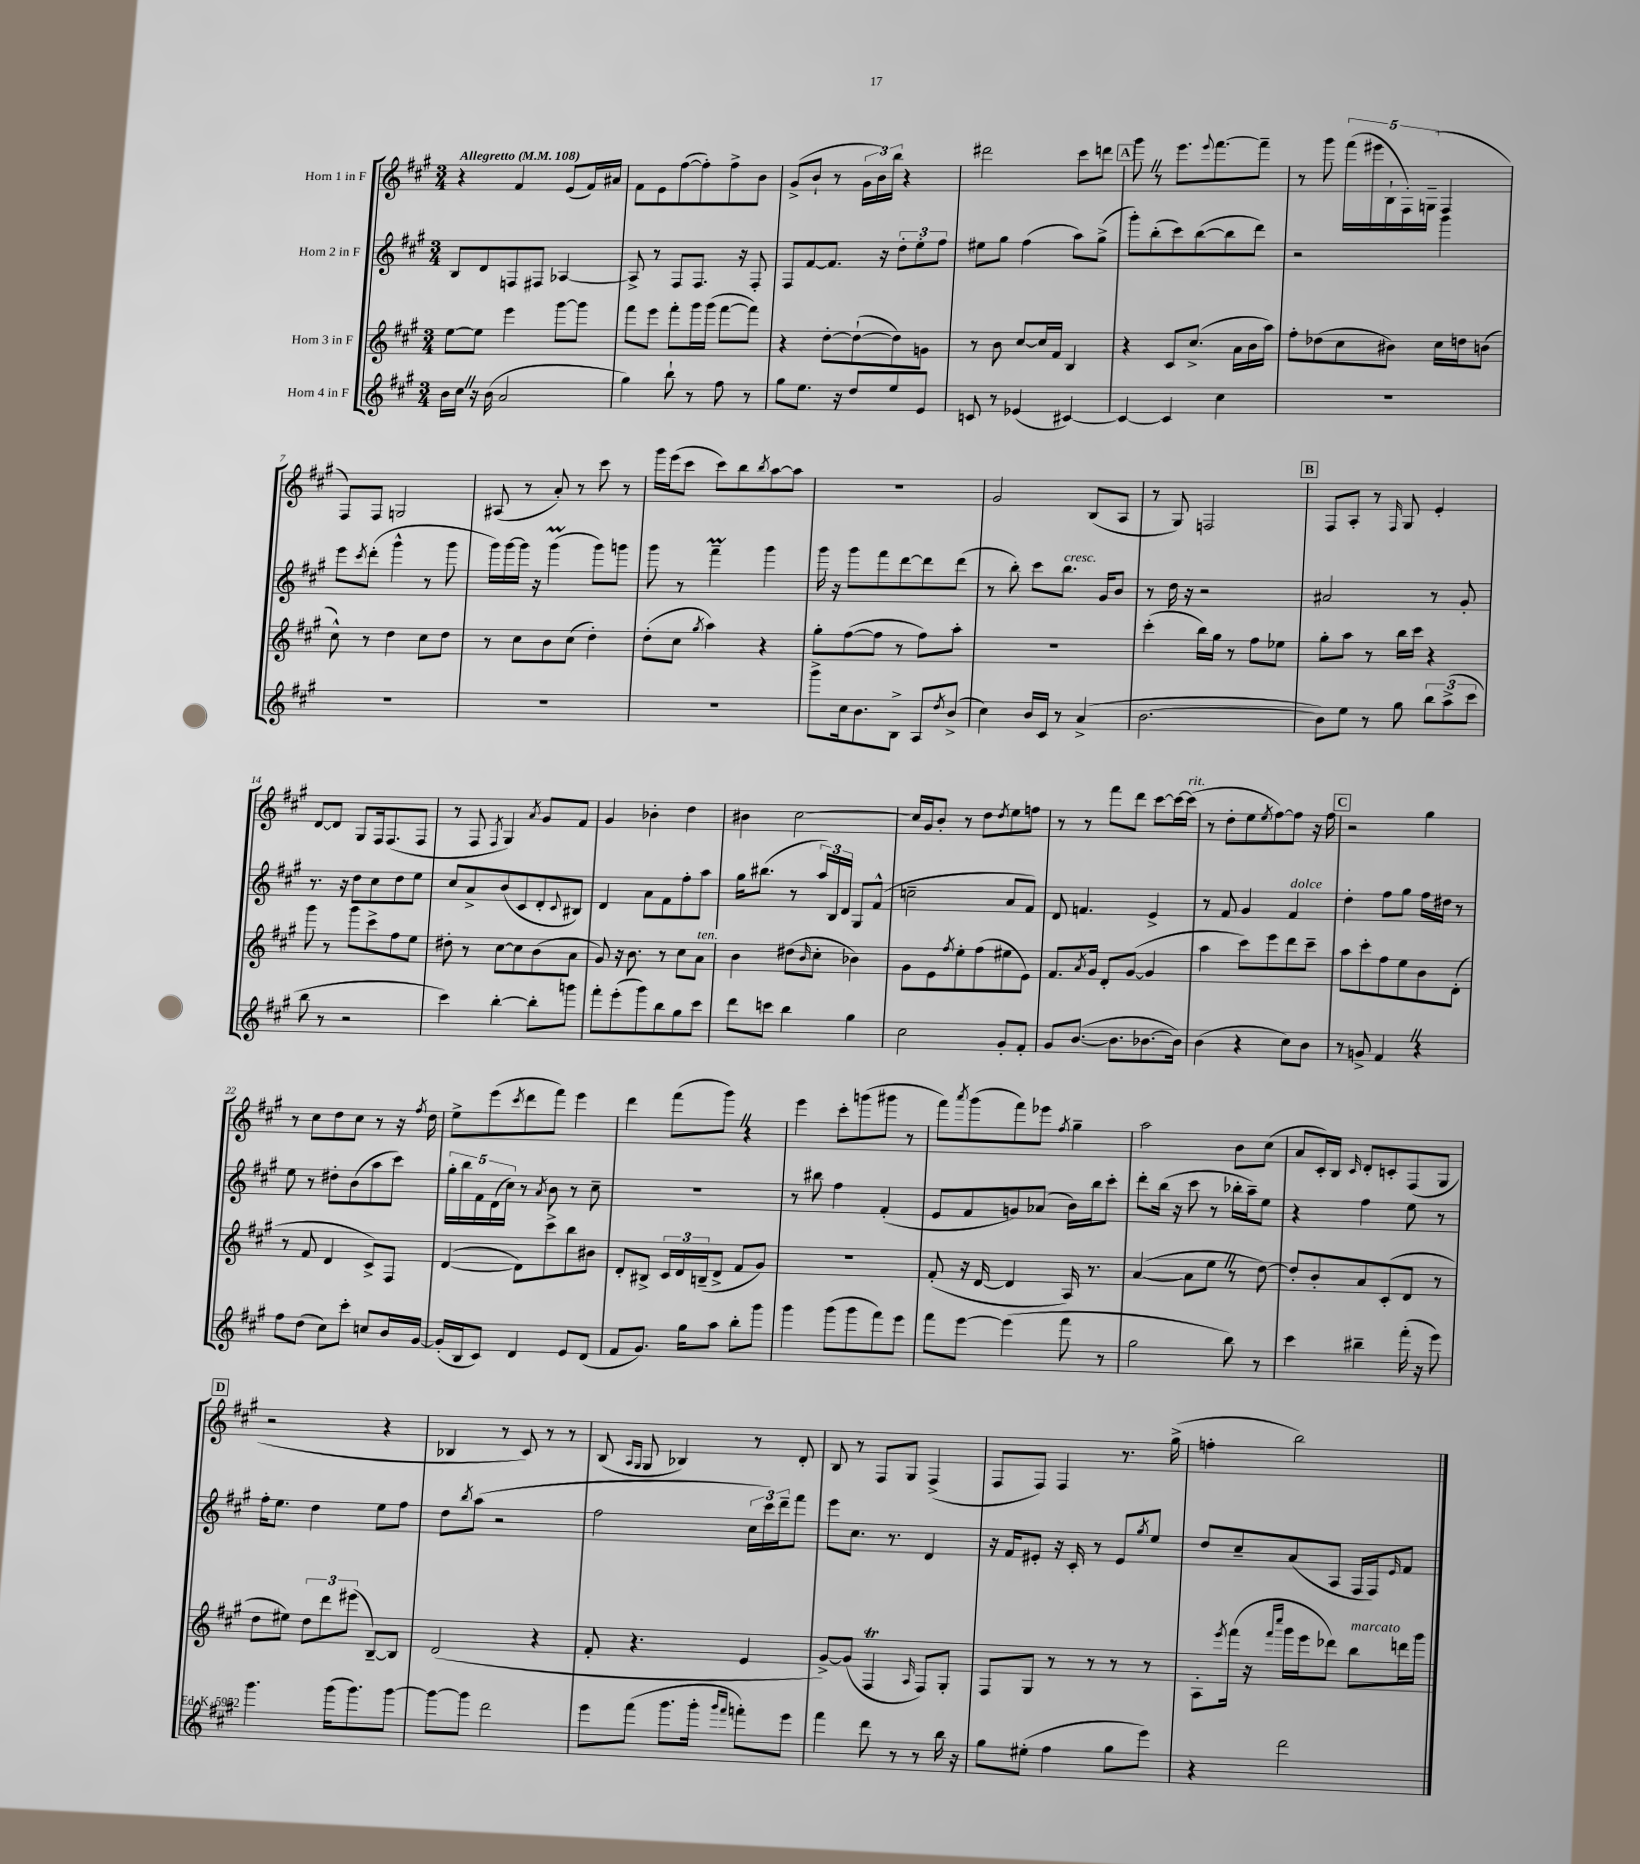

**kern	**kern	**kern	**kern
*staff4	*staff3	*staff2	*staff1
*clefG2	*clefG2	*clefG2	*clefG2
*k[f#c#g#]	*k[f#c#g#]	*k[f#c#g#]	*k[f#c#g#]
*M3/4	*M3/4	*M3/4	*M3/4
*MM108	*MM108	*MM108	*MM108
16b	[8ee	8B	4r
16cc#	.	.	.
16r	8ee]	8d	.
(16b	.	.	.
2a	4eee	8F	4f#
.	.	8F#	.
.	[8ggg#	[4A-	(8e
.	8ggg#]	.	16f#)
.	.	.	16a#
=	=	=	=
4gg#)	8fff#	8A-^]	8f#
.	8eee	8r	8e
8bb`	8fff#'	8F#	([8ff#
8r	16ggg#	8.F#	8ff#'])
.	(16ggg#	.	.
8ff#	[8fff#	.	8ff#^
.	.	16r	.
8r	8fff#])	8F#'	8b
=	=	=	=
8gg#	4r	8F#	(8g#^
8.ee	.	[8f#	8b`
.	[8dd'	8.f#]	8r
16r	.	.	.
8dd	(8dd`_	.	24g#
.	.	.	24b)
.	.	16r	.
.	.	.	24bb
8ee	8dd])	12dd'	4r
.	.	12ee'	.
8e	8g	.	.
.	.	12ff#	.
=	=	=	=
8c	8r	8ee#	2ddd#
8r	8b	8gg#	.
(4e-	[8cc#	(4ff#	.
.	16cc#]	.	.
.	16f#	.	.
[4c#)	4B	8aa)	8ccc#
.	.	(8gg#^	8ddd
=	=	=	=
4c#_	4r	8ggg#')	8ggg#
.	.	(8bb'	8r
4c#]	8c#	8ccc#)	8.eee
.	(8.cc#^	([8bb	.
.	.	.	8qqeee
.	.	.	[8.fff#
4cc#	.	8bb]	.
.	16a	.	.
.	16b	8ddd)	8fff#~]
.	16aa)	.	.
=	=	=	=
2.r	8ff#'	2r	8r
.	(8dd-	.	8ggg#
.	8cc#	.	(20fff#
.	.	.	20eee#
.	.	.	20B`
.	8b#)	.	.
.	.	.	20F#')
.	.	.	(20G~
.	16cc#	4ggg#	4F#
.	16dd	.	.
.	(8b	.	.
=	=	=	=
2.r	8cc#^^)	8eee	8F#)
.	.	8qccc#	.
.	8r	(8ddd'	8F#
.	4dd	4ggg#^^	2G
.	8cc#	8r	.
.	8dd	8ggg#	.
=	=	=	=
2.r	8r	16ggg#)	(8A#
.	.	[16ggg#	.
.	8cc#	16ggg#]	8r
.	.	16r	.
.	8b	(4ggg#	8a')
.	(8cc#	.	8r
.	4dd')	8ggg#)	8ccc#
.	.	8ggg	8r
=	=	=	=
2.r	(8dd'	8ggg#	16ggg#
.	.	.	(16eee
.	8cc#	8r	8ccc#
.	8qgg#	.	.
.	4aa)	4fff#~	8ccc#)
.	.	.	8bb
.	.	.	8qbb
.	4r	4ggg#	[8aa
.	.	.	8aa]
=	=	=	=
8ggg#^	8gg#'	16ggg#	2.r
.	.	16r	.
16cc#	([8ff#	8ggg#	.
8.b	.	.	.
.	8ff#]	8fff#	.
8B^	8r	[8ddd	.
8A	8ff#)	8ddd]	.
8qdd	.	.	.
(8b^	8aa'	(8ddd	.
=	=	=	=
4cc#)	2.r	8r	2g#
.	.	8bb')	.
16b	.	8ccc#	.
16c#	.	.	.
8r	.	8.bb	.
(4a^	.	.	(8B
.	.	16g#	.
.	.	8b	8A
=	=	=	=
[2.b	(4ccc#'	8r	8r
.	.	16dd	8G#)
.	.	16r	.
.	16bb)	2r	2F
.	16gg#	.	.
.	8r	.	.
.	8ff#	.	.
.	8ee-	.	.
=	=	=	=
8b])	8gg#'	2a#	8F#
8ee	8aa	.	8A'
8r	8r	.	8r
.	.	.	16qqF#
8gg#	16bb	.	8G#
.	16ccc#	.	.
12bb	4r	8r	4e'
(12aa^	.	.	.
.	.	8g#'	.
12ccc#	.	.	.
=	=	=	=
8bb	8ggg#	8.r	[8d
8r	8r	.	8d]
.	.	16r	.
2r	8ggg#	8dd	8G#
.	8ccc#^	8cc#	16F#
.	.	.	(8.F#
.	8ff#	8dd	.
.	8ee	8ee	8F#
=	=	=	=
4ccc#)	8dd#'	8cc#	8r
.	8r	8a^	8F#
.	.	.	8qF#
[4bb'	[8cc#	(8b	4G#)
.	8cc#]	8c#	.
.	.	.	8qa
8bb']	(8b	8d'	8g#
.	.	8qqc#	.
8ggg	8a	8B#)	8f#
=	=	=	=
8fff#'	8g#)	4d	4g#
(8eee'	16r	.	.
.	8.b	.	.
8ggg#)	.	8a	4b-'
8bb	8r	8f#	.
8gg#	8cc#	8ff#'	4dd
8ccc#	8a	8aa	.
=	=	=	=
8ddd	4b	16gg#	4b#
.	.	(8.bb#	.
8ccc	.	.	.
4bb	(8dd#	8r	[2cc#
.	16qqb	.	.
.	8cc#'	24aa)	.
.	.	24B	.
.	.	24d	.
4gg#	4b-)	8G#	.
.	.	(8f#^^	.
=	=	=	=
2cc#	8g#	2cc~	16cc#]
.	.	.	16g#
.	8e	.	8b'
.	8qff#	.	.
.	8ee'	.	8r
.	(8ff#	.	8dd
.	.	.	8qdd
8g#'	8ee#	8a	8ee
8f#'	8e)	8f#)	8ff
=	=	=	=
8g#	8.f#	8d	8r
([8.b	.	4.f	8r
.	8qa	.	.
.	16g#	.	.
.	8d'	.	8fff#
8.b]	.	.	.
.	([8g#	.	8ddd
[8.b-	4g#]	4e^	[8ccc#
.	.	.	16ccc#_
16b-])	.	.	(16ccc#]
=	=	=	=
(4b	4aa	8r	8r
.	.	8f#	8dd'
4r	8ccc#)	4g#	8ee
.	.	.	8qee
.	8eee	.	[8ff#)
8cc#)	8ddd	4f#	8ff#]
8b	8ccc#~	.	16r
.	.	.	16ff#
=	=	=	=
8r	8aa	4dd'	2r
8g^	8ccc#'	.	.
4f#	8ff#	8ff#	.
.	8ee	8gg#	.
4r	8b	16ff#	4gg#
.	.	16dd#	.
.	(8d'	8r	.
=	=	=	=
8ff#	8r	8ee	8r
(8dd	8f#	8r	8cc#
8cc#)	4d	8dd#'	8dd
8ccc#'	.	(8b	8cc#
8cc	8c#^)	8aa	8r
16b	8F#	8ccc#)	16r
.	.	.	8qff#
[16g#	.	.	16dd
=	=	=	=
(16g#']	([4d	20gg#'	8ee^
.	.	20bb	.
16B	.	.	.
.	.	20f#	.
8c#)	.	.	(8eee
.	.	(20d	.
.	.	20cc#)	.
.	.	.	8qccc#
4d	8d])	8r	8ddd
.	.	8qa	.
.	8ccc#^	8b	8fff#)
8e	8bb	8r	4eee
(8d	8b#	8cc#~	.
=	=	=	=
8f#	8d'	2.r	4ddd
8.g#)	8B#^	.	.
.	24c#	.	(8fff#
.	24d	.	.
16gg#	.	.	.
.	(24B~	.	.
8aa	8d^	.	8ggg#)
8bb'	8f#	.	4r
8ggg#	8g#)	.	.
=	=	=	=
4ggg#	2.r	8r	4eee
.	.	8bb#	.
(8ggg#	.	4ff#	8ccc#'
8ggg#	.	.	(8ggg
8fff#)	.	(4f#'	8ggg#
8eee	.	.	8r
=	=	=	=
8fff#	(8f#'	8e	8fff#)
.	.	.	8qaaa
[8eee	16r	8f#	(8ggg#
.	[16d	.	.
(4eee]	4d]	8g)	8fff#)
.	.	(8a-	8eee-
.	.	.	8qff#
8fff#	16A)	16b)	4gg#~
.	8.r	16bb	.
8r	.	8ccc#'	.
=	=	=	=
2gg#	([4a	8ddd'	2aa
.	.	(16bb	.
.	.	16r	.
.	8a]	8ccc#	.
.	8ee	8r	.
8bb)	8r	16bb-'	8b
.	.	16aa~)	.
8r	[8dd)	8ee	(8cc#
=	=	=	=
4ccc#	8dd']	4r	8a
.	8b'	.	16c#')
.	.	.	16B
.	.	.	16qqc#
4bb#~	8a	4ff#	8d'
.	(8c#'	.	8c'
(16fff#'	8d	8ee	(8F#
16r	.	.	.
8eee)	8r	8r	8G#
=	=	=	=
4.ggg#	8dd	16ff#'	2r
.	.	8.ee	.
.	8ee#)	.	.
.	12dd	4dd	.
.	12ddd	.	.
(16ggg#	.	.	.
.	(12eee#	.	.
8.ggg#)	.	.	.
.	[8B~)	8ee	4r
[8ggg#	8B]	8ff#	.
=	=	=	=
8ggg#_	(2d	8dd	4B-
.	.	8qbb	.
8ggg#]	.	(8aa	.
2ddd	.	2r	8r
.	.	.	8c#)
.	4r	.	8r
.	.	.	8r
=	=	=	=
8eee	8f#'	2ff#	(8B
.	.	.	16qqA
.	.	.	16qqG#
(8fff#	4.r	.	8G#
8.ggg#	.	.	4B-)
16ggg#'	.	.	.
16qqggg#	.	.	.
16qqfff#	.	.	.
8fff')	4e	24cc#	8r
.	.	24ccc#)	.
.	.	24ddd~	.
8eee	.	8fff#	8d'
=	=	=	=
4fff#	[8g#^)	8eee	8B
.	(8g#]	8.cc#	8r
8ddd	4F#	.	8F#
.	.	8.r	.
8r	.	.	8G#
.	16qqA	.	.
8r	8F#)	4d	(4F#^
16bb	8G#'	.	.
16r	.	.	.
=	=	=	=
8gg#	8F#	16r	8F#
.	.	16f#	.
(8ee#'	8G#	8e#'	8F#)
4ff#	8r	16r	4F#
.	.	16c#'	.
.	8r	8r	.
8gg#	8r	8e#	8.r
.	.	8qgg#	.
8eee)	8r	8ee	.
.	.	.	(16gg#^
=	=	=	=
4r	8A'	8dd	4ff'
.	8qeee	.	.
.	(16fff#	8cc#~	.
.	16r	.	.
.	16qqfff#	.	.
.	16qqcccc#	.	.
2ddd	16ggg#	(8a	2bb)
.	16eee	.	.
.	8ddd-)	8A	.
.	8bb	16F#	.
.	.	16F#)	.
.	.	16qqe	.
.	16ddd	8f#	.
.	16ggg#	.	.
==	==	==	==
*-	*-	*-	*-
